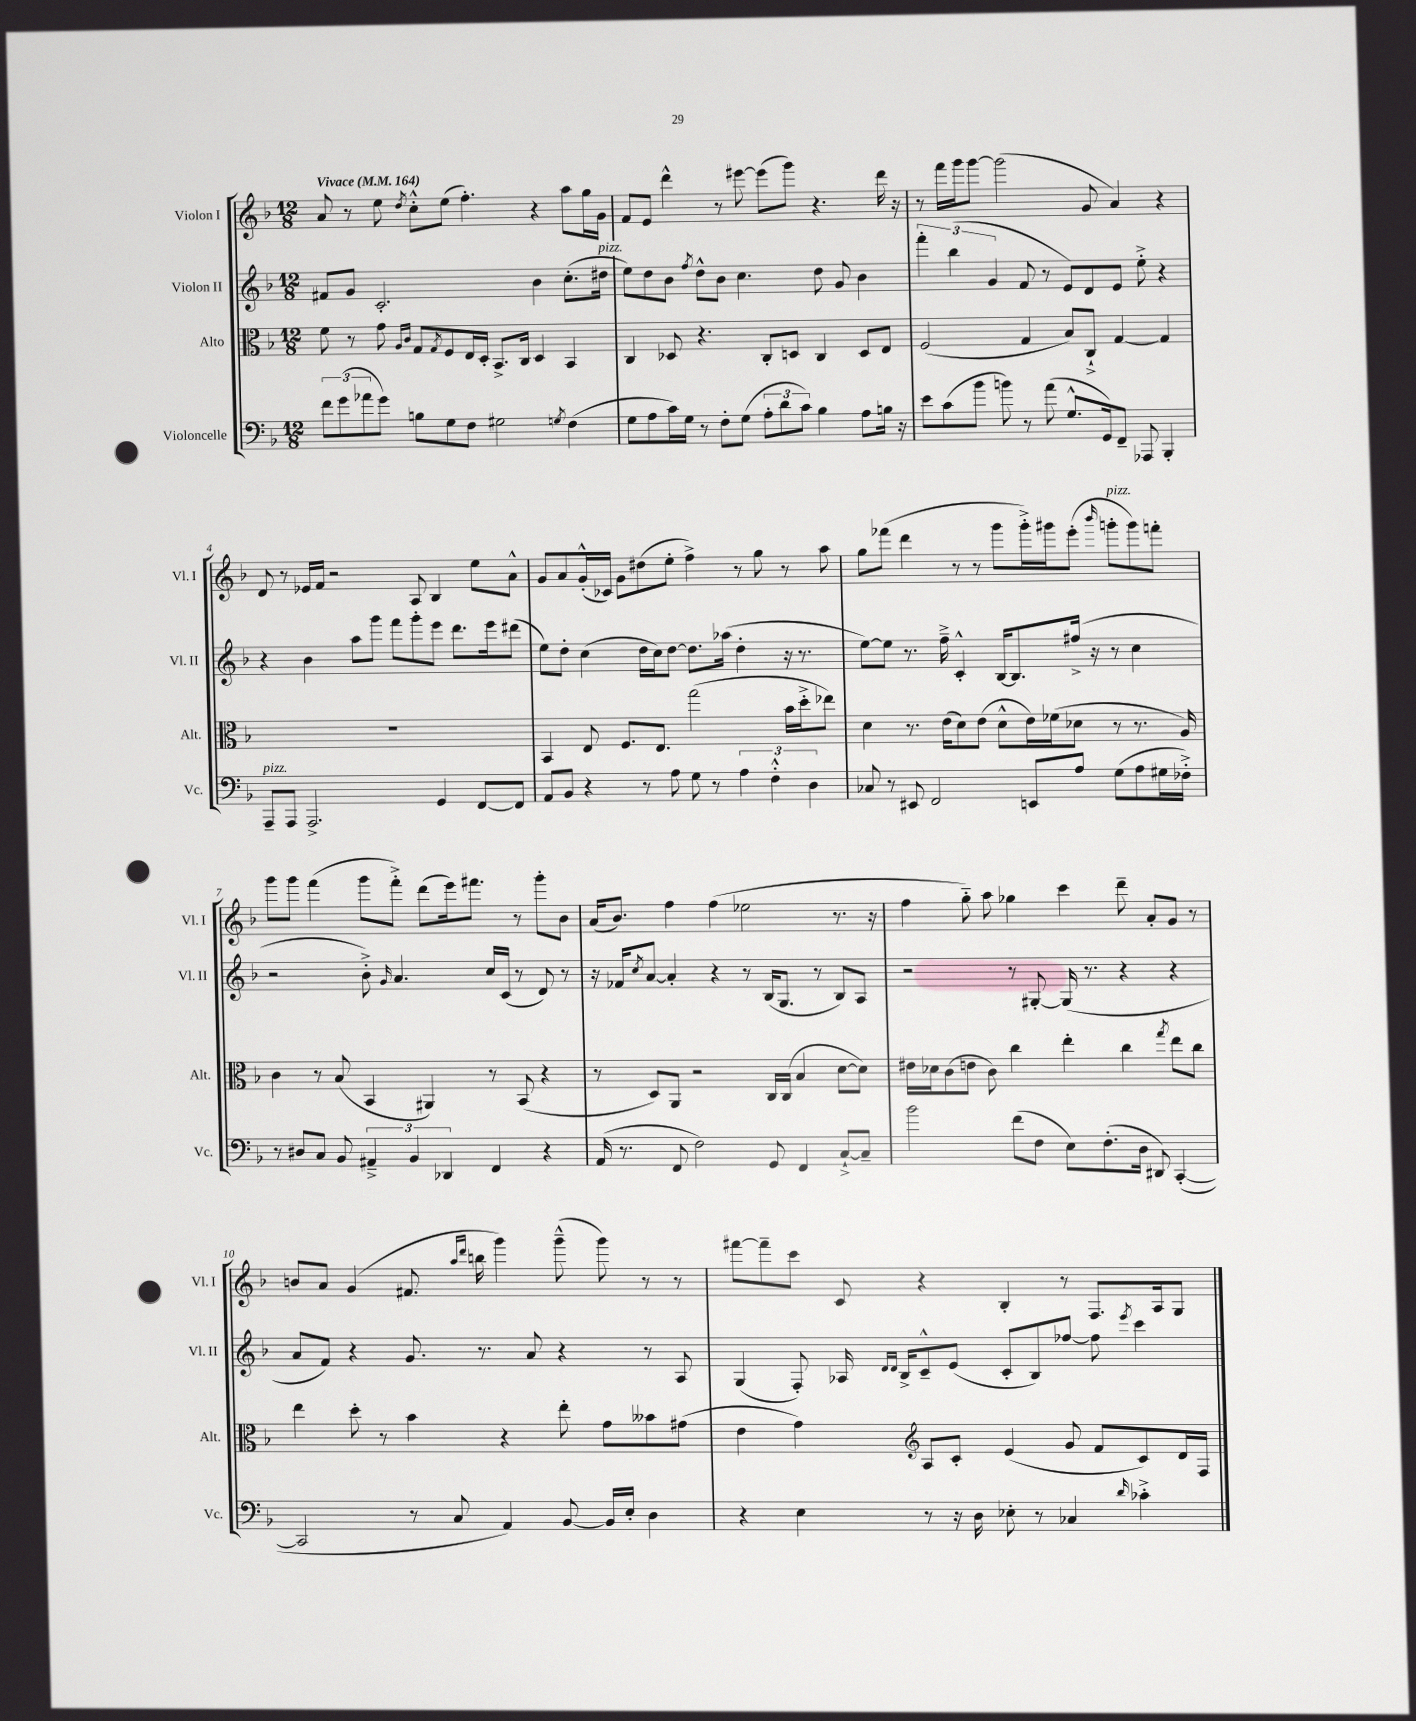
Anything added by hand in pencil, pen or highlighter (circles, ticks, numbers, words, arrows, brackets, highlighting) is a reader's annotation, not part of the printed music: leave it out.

**kern	**kern	**kern	**kern
*staff4	*staff3	*staff2	*staff1
*clefF4	*clefC3	*clefG2	*clefG2
*k[b-]	*k[b-]	*k[b-]	*k[b-]
*M12/8	*M12/8	*M12/8	*M12/8
*MM164	*MM164	*MM164	*MM164
12f	8f	8f#	8a
(12g	.	.	.
.	8r	8g	8r
12a-	.	.	.
8g)	8g	2.c'	8ee
.	16qqA	.	.
.	16qqc	.	8qdd
8B	8G	.	8cc'^^
.	8qG	.	.
8G	8F	.	(8ee
8F	16E	.	4.ff')
.	16D'	.	.
2G#	8.BB-^	.	.
.	16C	.	.
.	4D	4b-	4r
8qG	.	.	.
(4F	4BB-	(8.cc'	8aa
.	.	.	16gg
.	.	16dd#	16g
=	=	=	=
8G	4C	8ee)	8f
8A	.	8dd	8e
16c)	8D-	8b-	4ddd^^
16G	.	.	.
.	.	8qff	.
8r	4.r	8dd^^	.
8F'	.	8b-	8r
(8G	.	4.cc	[8eee#
12A'	8C'	.	(8eee#]
12d	.	.	.
.	8D	.	8ggg)
12c)	.	.	.
4B-	4C	8dd	4.r
.	.	8g	.
8A	8D	4b-	.
16B	8E	.	16ddd
16r	.	.	16r
=	=	=	=
8e	(2F	6fff'	8r
(8c	.	.	16fff
.	.	(6bb-	.
.	.	.	16ggg
8b-	.	.	[8ggg
.	.	6g	.
8b)	.	.	(2ggg]
8r	4G	8f	.
(8a	.	8r	.
8.G^^	8B-)	8e)	.
.	8C`^	8d	8g
16GG)	.	.	.
8FF~	[4G	8e	4a)
8AAA-	.	8ee'^	.
4BBB-'	4G]	4r	4r
=	=	=	=
8AAA~	1.r	4r	8d
8AAA	.	.	8r
2.AAA^	.	4b-	16e-
.	.	.	16f
.	.	.	2r
.	.	8aa	.
.	.	8ggg	.
.	.	8fff	.
.	.	8ggg'	8A
4GG	.	8eee	4B-
.	.	8.ddd	.
[8FF	.	.	8ee
.	.	16eee	.
8FF]	.	(8ddd#	8a^^
=	=	=	=
8AA	4BB-	8ee)	8g
8BB-	.	8dd'	8a
4r	8E	(4cc	(16g'^^
.	.	.	16c-)
.	8.F	.	8g
8r	.	16dd	(8dd#
.	8.E	16cc)	.
8A	.	[8dd	8ee'
8G	(2gg	8.dd]	4ff^)
8r	.	.	.
.	.	(16aa-	.
6A	.	4dd'	8r
.	.	.	8gg
6F'^^	.	.	.
.	16b-	16r	8r
.	16dd'^	8.r	.
6D	.	.	.
.	8ee-)	.	8aa
=	=	=	=
8C-	4d	[8ee)	8gg
8r	.	8ee]	(8fff-
8EE#	8.r	8.r	4ddd
2FF	.	.	.
.	(16e	16ff~^	.
.	8d)	4c'^^	8r
.	(8e	.	8r
.	8d^^	[16B-	8ggg
.	.	8.B-]	.
8EE	16e)	.	16ggg'^)
.	(16f-	.	16ggg#
8A	8d-	(16ff#^	(8eee'
.	.	16r	.
.	.	.	16qqbbb-
(8G	8r	8r	8ggg'
8A	8.r	4cc	8ggg)
16G#	.	.	8fff'
16F-'^)	16A)	.	.
=	=	=	=
8r	4c	2r	8ggg
8D#	.	.	8ggg
8C	8r	.	(4fff
8BB-	(8B-	.	.
6AA#~^	4BB-	8b-'^)	8ggg
.	.	16qqg	.
.	.	4.a	8fff'^)
6BB-	.	.	.
.	4AA#)	.	(8ddd
6DD-	.	.	.
.	.	.	16eee)
.	.	.	8.fff#
4FF	8r	16cc	.
.	.	(16c	.
.	(8BB-	8r	8r
4r	4r	8d)	8ggg'
.	.	8r	8b-
=	=	=	=
(16AA	8r	16r	(16a
8.r	.	16f-	8.b-)
.	.	8qcc	.
.	8D)	[8a	.
8FF	8AA	4a']	4ff
2F)	2r	.	.
.	.	4r	(4ff
.	.	8r	2ee-
8GG	16C	(16B-	.
.	(16C	8.G	.
4FF	4B-	.	.
.	.	8r	.
[8C`^	[8d	8B-)	8.r
8C~]	8d])	8A	.
.	.	.	16r
=	=	=	=
2b-	16e#	2r	4ff
.	16d-	.	.
.	(8c	.	.
.	8e	.	8gg'~)
.	8c)	.	8aa
(8f	4cc	8r	4gg-
8F	.	[8G#'	.
8E)	4ee'	(16G#]	4ccc
.	.	8.r	.
(8.F'	.	.	.
.	4cc	4r	8ddd~
16D	.	.	.
8DD#)	.	.	8a'
.	8qgg	.	.
([4CC'	8ee	4r	8g
.	8cc	.	8r
=	=	=	=
2CC]	4ee	8a	8b
.	.	8f)	8a
.	8dd'	4r	(4g
.	8r	.	.
8r	4b-	8.g	8.f#
8C	.	.	.
.	.	.	16qqaa
.	.	.	16qqddd
.	.	8.r	16bb
4AA)	4r	.	4ggg)
.	.	8a	.
[8BB-	8ee'	4r	(8ggg~^^
16BB-]	8g	.	8ggg)
16E'	.	.	.
4D	8b--	8r	8r
.	(8g#	8A	8r
=	=	=	=
4r	4e	(4G	[8fff#
.	.	.	8fff#~]
4E	4g)	8F')	8ccc
.	.	16A-	8c
.	.	16qqd	.
.	.	16qqd	.
.	.	16B-^	.
*	*clefG2	*	*
8r	8A	8c~^^	4r
16r	8c'	(8e	.
16D	.	.	.
8E-'	(4e	8c'	4B-'
8r	.	8B-)	.
4C-	8g	[8ff-	8r
.	8f	8ff-]	8.F
16qqd	.	8qeee	.
4c-'^	8c)	4ccc	.
.	.	.	16A
.	16d	.	8G
.	16F	.	.
==	==	==	==
*-	*-	*-	*-
